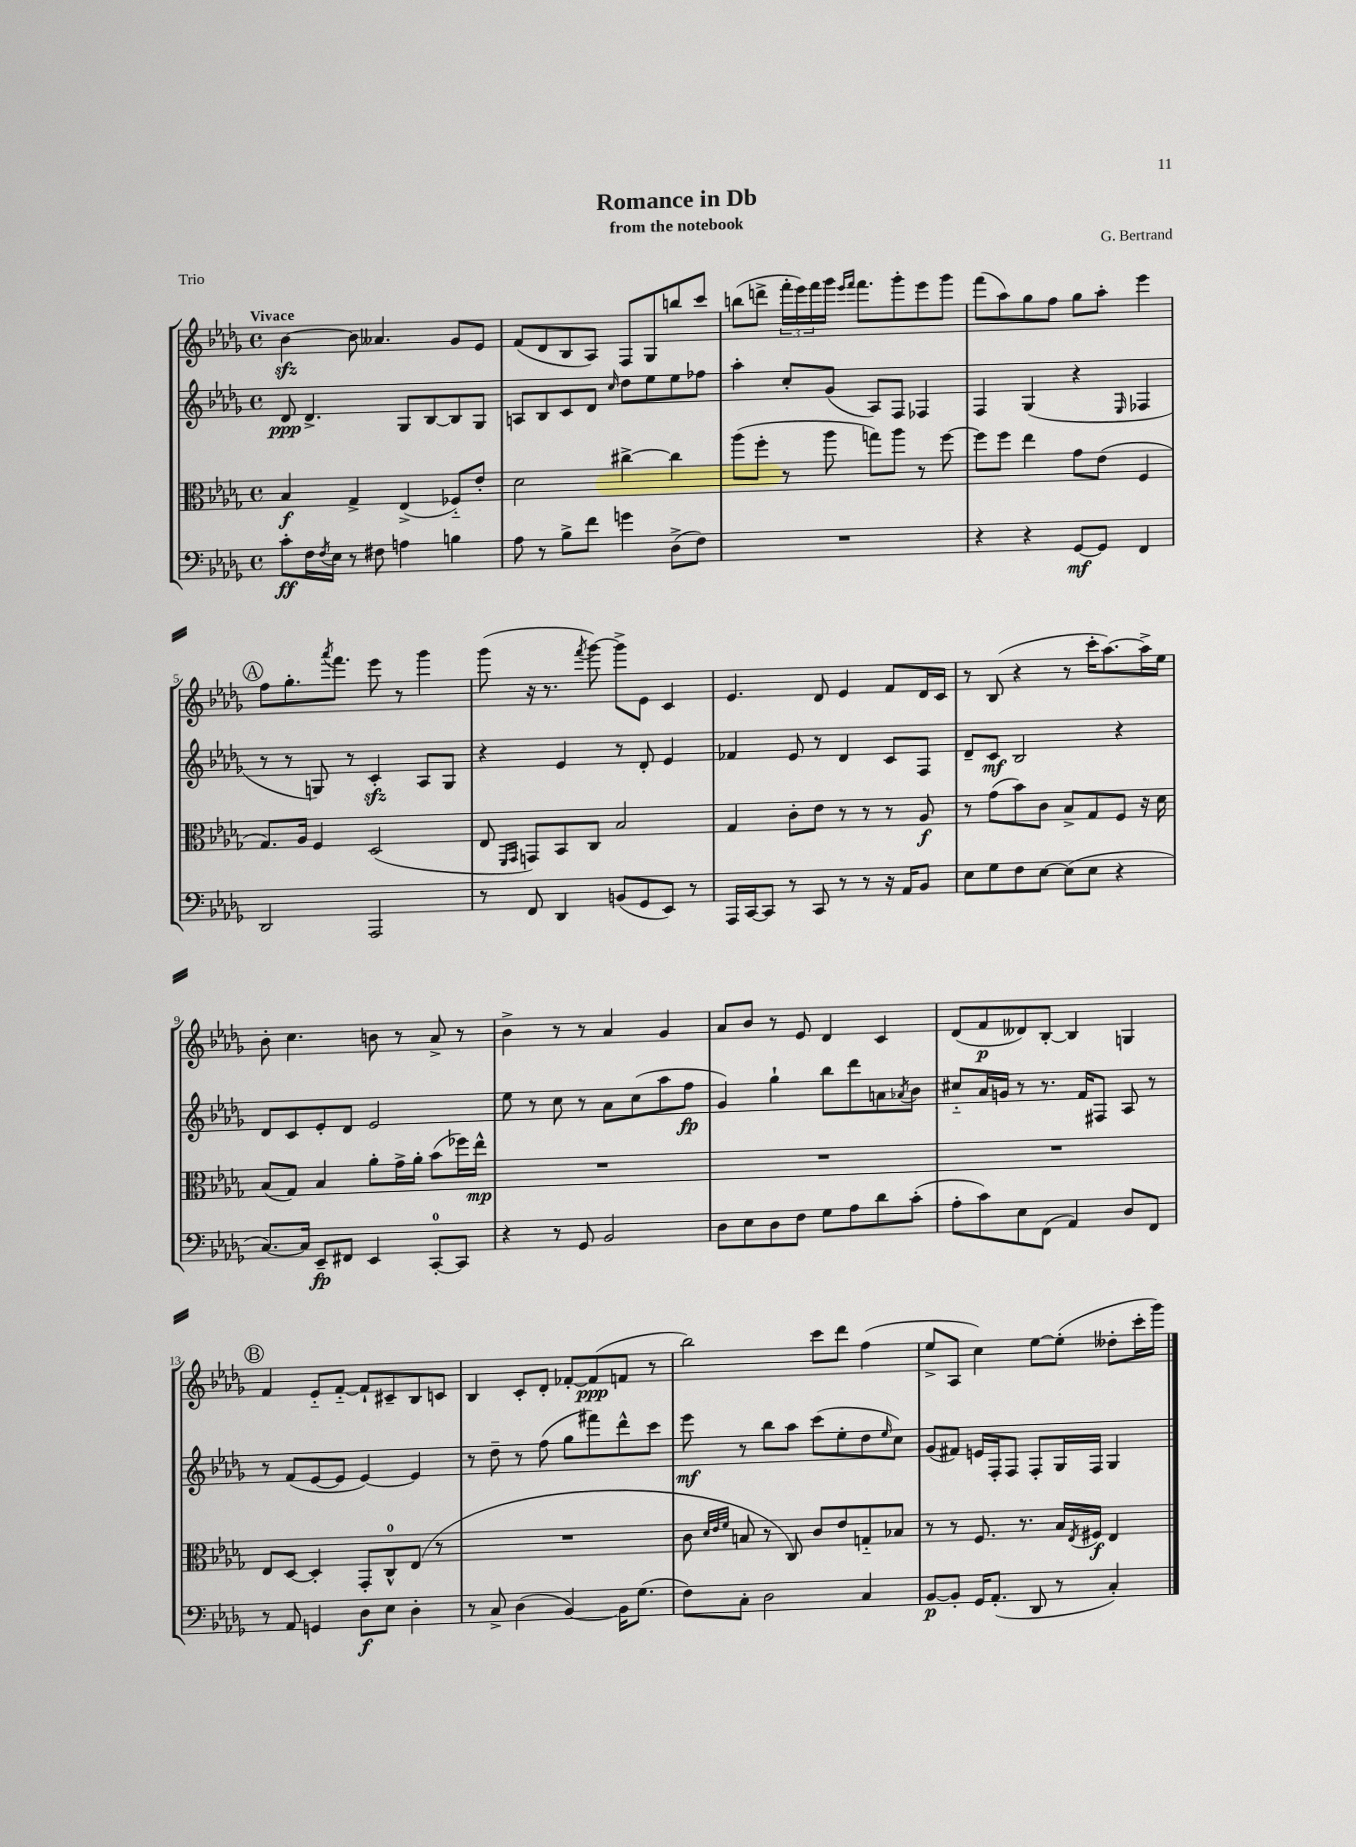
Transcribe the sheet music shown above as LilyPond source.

\header { title = "Romance in Db" composer = "G. Bertrand" subtitle = "from the notebook" piece = "Trio" }
<<
\new StaffGroup <<
\new Staff = "s0" {
    \clef treble \key des \major \defaultTimeSignature \time 4/4 \tempo "Vivace"
    bes'4~\sfz bes'8 aeses'4. ges'8 ees'8 |
    f'8( des'8 bes8 aes8) f8 ges8 b''8 c'''8 |
    b''8( d'''8-> \tuplet 3/2 { f'''16-. ees'''16) f'''16 } ges'''16 \grace { ees'''16 f'''16 } f'''8. ges'''8-. ees'''8 ges'''8 |
    f'''8( aes''8) ges''8 f''8 ges''8 aes''8-. ees'''4 |
    \mark \markup { \circle "A" } f''8 ges''8.-. \acciaccatura { aes'''8 } f'''8. ees'''8 r8 ges'''4 |
    ges'''8( r16 r8. \acciaccatura { f'''8 } ges'''8~) ges'''8-> ees'8 c'4 |
    ees'4. des'8 ees'4 f'8 des'16 c'16 |
    r8 bes8( r4 r8 c'''16-. aes''8.~) aes''16-> ees''16 |
    bes'8-. c''4. b'8 r8 aes'8-> r8 |
    bes'4-> r8 r8 aes'4 ges'4 |
    aes'8 bes'8 r8 ees'8 des'4 c'4 |
    des'8( f'8\p deses'8) bes8~-. bes4 g4 |
    \mark \markup { \circle "B" } f'4 ees'8-_ f'8~-_ f'8-! cis'8-- bes8 c'8 |
    bes4 c'8-. des'8-. fes'8~-. fes'8\ppp( f'8 r8 |
    bes''2) c'''8 des'''8 f''4( |
    ees''8-> aes8 c''4) ees''8~ ees''8-.( deses''8-. c'''16-. ges'''16) \bar "|." |
}
\new Staff = "s1" {
    \clef treble \key des \major \defaultTimeSignature \time 4/4
    des'8\ppp des'4.-> ges8 bes8~ bes8 ges8 |
    a8 bes8 c'8 des'8 \grace { c''16 } des''8 ees''8 ees''8 fes''8 |
    aes''4-. c''8-. ges'8( aes8) f8 fes4 |
    f4 ges4( r4 \grace { ees16 } fes4 |
    \mark \markup { \circle "A" } r8 r8 g8) r8 c'4-.\sfz aes8 g8 |
    r4 ees'4 r8 des'8-. ees'4 |
    fes'4 ees'8 r8 des'4 c'8 f8 |
    des'8-- c'8\mf bes2 r4 |
    des'8 c'8 ees'8-. des'8 ees'2 |
    ees''8 r8 c''8 r8 aes'8 c''8( aes''8 f''8\fp |
    ges'4) ges''4-! bes''8 des'''8 a'8 \acciaccatura { aes'8 } bes'8 |
    cis''8-_ aes'16 g'16 r8 r8. f'16 fis8 aes8 r8 |
    \mark \markup { \circle "B" } r8 f'8( ees'8~ ees'8 ees'4~) ees'4 |
    r8 des''8-- r8 f''8( ges''8 fis'''8) des'''8-^ c'''8 |
    ees'''8\mf r8 bes''8 aes''8 c'''8( ees''8-. des''8 \grace { ees''16 } c''8) |
    ges'8( fis'8) e'16 f16-. f8 f8-. ges16 f16 ges4 \bar "|." |
}
\new Staff = "s2" {
    \clef alto \key des \major \defaultTimeSignature \time 4/4
    bes4\f ges4-> ees4->( fes8-_) ees'8-. |
    des'2 cis''4~-> cis''4 |
    aes''8( f''8-. r8 aes''8 g''8) aes''8 r8 f''8~ |
    f''8 f''8 ees''4 ges'8 ees'8( f4 |
    \mark \markup { \circle "A" } ges8.) aes16 f4 des2( |
    ees8 \grace { f,16 ges,16 } g,8) bes,8 c8 bes2 |
    ges4 c'8-. ees'8 r8 r8 r8 aes8\f |
    r8 ges'8( bes'8) c'8 bes8-> ges8 f8 r16 des'16 |
    bes8( ges8) bes4 aes'8-. ges'16-> aes'16-. bes'8( fes''16) ees''16-^\mp |
    R1 |
    R1 |
    R1 |
    \mark \markup { \circle "B" } ees8 des8~ des4-. ges,8-. c8-0-^ ees8( r8 |
    R1 |
    c'8 \grace { des'32 ees'32 f'32 } b8 r8 c8) c'8 ees'8 g8-_ bes8 |
    r8 r8 f8. r8. bes16 \acciaccatura { ees8 } fis16\f ees4 \bar "|." |
}
\new Staff = "s3" {
    \clef bass \key des \major \defaultTimeSignature \time 4/4
    c'8-.\ff f16 \acciaccatura { f8 } ees16 r8 fis8 a4 b4 |
    aes8 r8 bes8-> f'8 g'4 des8->( f8) |
    R1 |
    r4 r4 ges,8~\mf ges,8 f,4 |
    \mark \markup { \circle "A" } des,2 aes,,2 |
    r8 f,8 des,4 b,8( ges,8 ees,8) r8 |
    aes,,16 c,16~ c,8 r8 c,8 r8 r8 r16 aes,16 bes,8 |
    ees8 ges8 f8 ees8~ ees8( ees8 r4 |
    c8.~) c16 ees,8--\fp fis,8 ees,4 c,8-0~-. c,8 |
    r4 r8 ges,8 bes,2 |
    des8 ees8 des8 f8 ges8 aes8 des'8 c'8-.( |
    aes8-. c'8) ees8 f,8( aes,4) des8 f,8 |
    \mark \markup { \circle "B" } r8 aes,8 g,4 des8\f ees8 des4-. |
    r8 c8-> des4( bes,4~) bes,16 ges8.( |
    f8) c8-. des2 c4 |
    bes,8~\p bes,8-. ges,16 aes,8.-.( des,8 r8 c4-.) \bar "|." |
}
>>
>>
